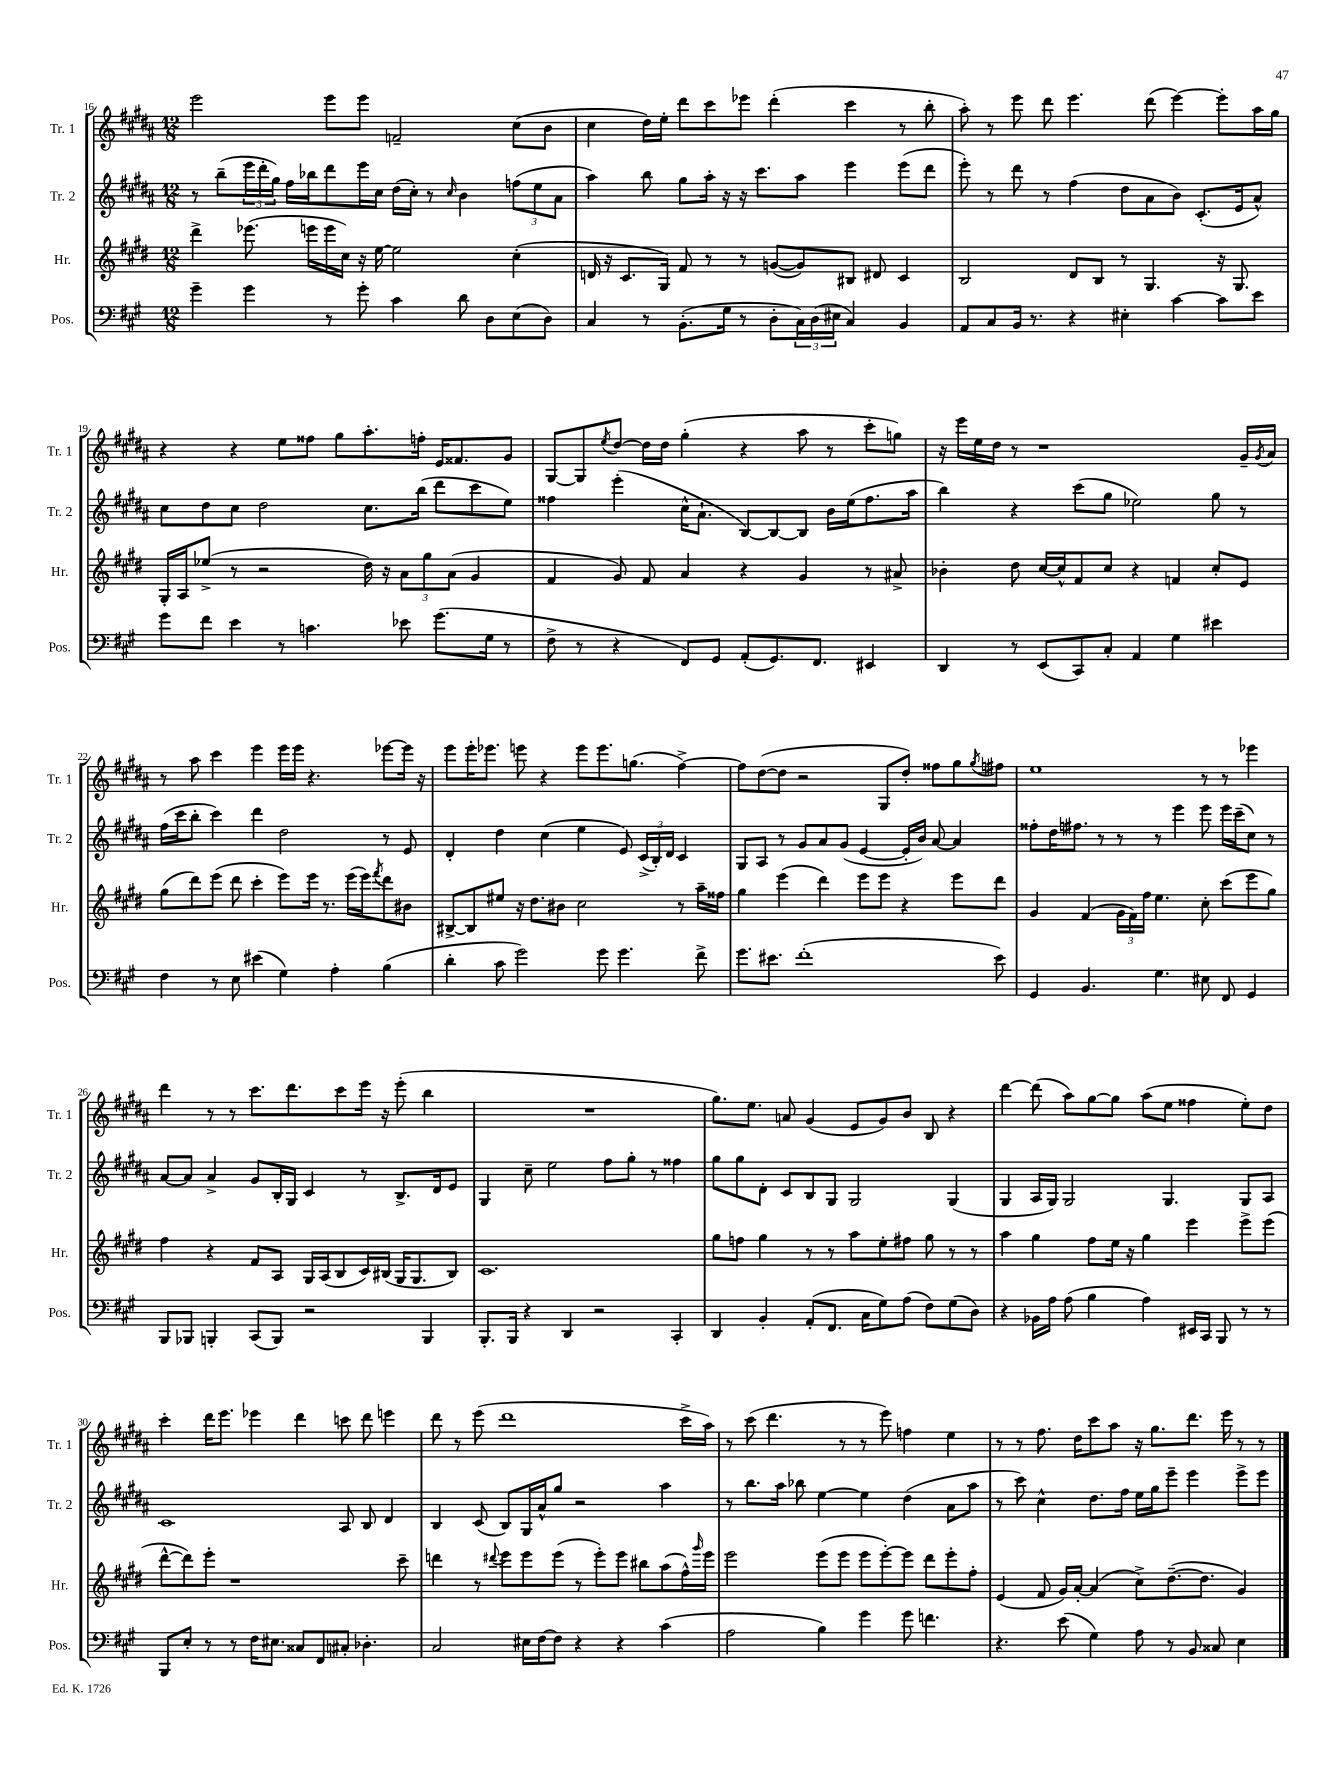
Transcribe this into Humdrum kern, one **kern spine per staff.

**kern	**kern	**kern	**kern
*part4	*part3	*part2	*part1
*staff4	*staff3	*staff2	*staff1
*I"Pos.	*I"Hr.	*I"Tr. 2	*I"Tr. 1
*I'Pos.	*I'Hr.	*I'Tr. 2	*I'Tr. 1
*clefF4	*clefG2	*clefG2	*clefG2
*k[f#c#g#]	*k[f#c#g#d#]	*k[f#c#g#d#a#]	*k[f#c#g#d#a#]
*M12/8	*M12/8	*M12/8	*M12/8
=16	=16	=16	=16
4g#~\	4ddd#^\	8r	2eee\
.	.	(8bb~\L	.
4g#\	(8.eee-X\	24eee\L	.
.	.	24ddd#'\	.
.	.	24gg#\JJ)	.
.	.	16ff#\LL	.
.	16eeen\LL	16bb-X\J	.
8r	16eee\	8ddd#\	8eee\L
.	16cc#\JJ)	.	.
8g#'\	16r	16eee\L	8eee\J
.	[16ee\	16cc#\JJ	.
4c#\	2ee\]	(16dd#\LL	2fn~/
.	.	16cc#'\JJ)	.
.	.	8r	.
.	.	16qqcc#/	.
8d\	.	4b\	.
8D\L	.	.	.
(8E\	(4cc#'\	(12ffn\L	(8cc#\L
.	.	12ee\	.
8D\J)	.	.	8b\J
.	.	12a#\J	.
=17	=17	=17	=17
4C#/	16dn/	4aa#\)	4cc#\
.	16r	.	.
.	8.c#/L	.	.
8r	.	8bb\	16dd#\LL)
.	16G#/Jk)	.	16ee'\JJ
(8.BB'\L	8f#/	8gg#\L	8ddd#\L
.	8r	16aa#'\Jk	8ccc#\
16G#\Jk	.	16r	.
8r	8r	16r	8eee-X\J
.	.	8.ccc#\L	.
8D'\L	([8gn/L	.	(4ddd#'\
24C#\L)	8g/])	8aa#\J	.
(24D\	.	.	.
24E#X\JJ	.	.	.
4C#/)	8B#X/J	4eee\	4ccc#\
.	8d#X/	.	.
4BB/	4c#/	(8eee\L	8r
.	.	8ddd#\J	8bb'\
=18	=18	=18	=18
8AA/L	2B/	8eee'\)	8aa#'\)
8C#/	.	8r	8r
16BB/Jk	.	8ddd#\	8eee\
8.r	.	.	.
.	.	8r	8ddd#\
4r	8d#/L	(4ff#\	4.eee\
.	8B/J	.	.
4E#X'\	8r	8dd#\L	.
.	4.G#/	8a#\	(8ddd#\
[4c#\	.	8b\J)	[4eee\)
.	.	(8.c#'/L	.
8c#\L]	16r	.	8eee'\L]
.	8.G#/	16e/k	.
8e\J	.	8a#^^/J)	16aa#\L
.	.	.	16gg#\JJ
!!LO:LB:g=z
=19	=19	=19	=19
8g#\L	16G#'/LL	8cc#\L	4r
.	16A/J	.	.
8f#\J	(8ee-X^/J	8dd#\	.
4e\	8r	8cc#\J	4r
.	2r	2dd#\	.
8r	.	.	8ee\L
4.cn\	.	.	8ff##X\J
.	.	.	8gg#\L
.	16dd#\)	8.cc#\L	8.aa#'\
.	16r	.	.
8e-X\	12a\L	.	.
.	.	(16bb\Jk	16ffn'\Jk
.	12gg#\	.	.
(8.g#\L	.	8ddd#\L	16e/KL
.	(12a\J	.	.
.	.	.	8.f##X/
.	4g#/	8ccc#\	.
16G#\Jk	.	.	.
8r	.	8ee\J)	8g#/J
=20	=20	=20	=20
8F#^\	4f#/	4ff##X\	[8G#/L
8r	.	.	8G#/]
.	.	.	8qee/
4r	8g#/)	(4eee'\	[8dd#/J
.	8f#/	.	16dd#\LL]
.	.	.	16dd#\JJ
8FF#/L)	4a/	16cc#^^\KL	(4gg#'\
.	.	8.a#`\J	.
8GG#/J	.	.	.
(8AA'/L	4r	[8B/L)	4r
8.GG#/)	.	8B/_	.
.	4g#/	8B/J]	8aa#\
8.FF#/J	.	.	.
.	.	16b\LL	8r
.	.	(16ee\J	.
4EE#X/	8r	8.ff##\	8ccc#'\L
.	8a#X^/	.	8ggn\J)
.	.	16aa#\Jk	.
=21	=21	=21	=21
4DD/	4b-X'\	4bb\)	16r
.	.	.	16eee\LL
.	.	.	16ee\
.	.	.	16dd#\JJ
8r	8dd#\	4r	8r
(8EE/L	[16cc#/LL	.	1r
.	16cc#^^/J]	.	.
8CC#/)	8f#/	(8ccc#\L	.
8C#'/J	8cc#/J	8gg#\J	.
4AA/	4r	2ee-X\)	.
4G#\	4fn/	.	.
4e#X\	8cc#'/L	8gg#\	.
.	8e/J	8r	16g#~/LL
.	.	.	8qg#/
.	.	.	16a#/JJ
!!LO:LB:g=z
=22	=22	=22	=22
4F#\	(8gg#\L	(16ff#\LL	8r
.	.	16ccc#\J	.
.	8ddd#\)	8bb'\J	8aa#\
8r	(8eee\J	4ccc#\)	4ccc#\
8E\	8ddd#\	.	.
(4e#X\	4ccc#'\	4ddd#\	4eee\
4G#\)	8eee\L)	2dd#\	16eee\LL
.	.	.	16eee\JJ
.	16eee\Jk	.	4.r
.	8.r	.	.
4A'\	.	.	.
.	(16eee\LL	.	.
.	16eee\J)	.	.
.	8qfff#/	.	.
(4B\	8ddd#\	8r	[8eee-X\L
.	8b#X\J	8e/	16eee-\Jk]
.	.	.	16r
=23	=23	=23	=23
4d'\	[8B#X^/L	4d#'/	8eee\L
.	8B#/]	.	16eee'\K
.	.	.	8.eee-X\J
8c#\	8ee#X/J	4dd#\	.
2g#\)	16r	.	8eeen\
.	8.dd#\L	.	.
.	.	(4cc#\	4r
.	8b#X\J	.	.
.	2cc#\	4ee\	8eee\L
8g#\	.	.	8.eee\
4.g#\	.	8e/)	.
.	.	.	(8.ggn\J
.	.	(24c#^/LL	.
.	.	24B'/)	.
.	.	24d#/JJ	.
.	8r	4c#/	[4ff#^\)
8f#^\	16aa~\LL	.	.
.	16ff##X\JJ	.	.
=24	=24	=24	=24
8.g#\L	4gg#\	8G#/L	8ff#\L]
.	.	8A#/J	([8dd#\
8.e#X\J	.	.	.
.	(4eee\	8r	8dd#\J]
(1f#'	.	8g#/L	2r
.	4ddd#\)	8a#/	.
.	.	(8g#/J	.
.	8eee\L	[4e/	.
.	8eee\J	.	8G#/L
.	4r	16e'/LL]	8dd#'/J)
.	.	16b/JJ)	.
.	.	[8a#/	8ff##X\L
.	8eee\L	4a#/]	8gg#\
.	.	.	8qgg#/
8e#\)	8ddd#\J	.	8ff#X\J
=25	=25	=25	=25
4GG#/	4g#/	8ff##X'\L	1ee
.	.	16dd#\K	.
.	.	8.ff#X\J	.
4.BB/	(4f#/	.	.
.	.	8r	.
.	24g#\LL	8r	.
.	24f#\)	.	.
.	24ff#\JJ	.	.
4.G#\	4.ee\	8r	.
.	.	4eee\	.
8E#X\	8cc#'\	8eee\	8r
8FF#/	(8ccc#\L	16eee\LL	8r
.	.	(16ccc#~\J	.
4GG#/	8eee\	8cc#\J)	4eee-X\
.	8gg#\J)	8r	.
!!LO:LB:g=z
=26	=26	=26	=26
8BBB/L	4ff#\	[8a#/L	4ddd#\
8BBB-X/J	.	8a#/J]	.
4BBBn'/	4r	4a#^/	8r
.	.	.	8r
(8CC#/L	8f#/L	8g#/L	8.ccc#\L
8BBB/J)	8A/J	16B'/L	.
.	.	16G#/JJ	8.ddd#\
2r	16G#/LL	4c#/	.
.	(16A/J	.	.
.	8B/	.	8ccc#\
.	16c#/L)	8r	16eee\Jk
.	(16B#X/JJ	.	16r
.	16G#/KL	8.B^/L	(8eee'\
.	8.G#/	.	.
4BBB/	.	.	4bb\
.	.	16d#/k	.
.	8B#/J)	8e/J	.
=27	=27	=27	=27
8.BBB'/L	1.c#	4G#/	1.r
16BBB/Jk	.	.	.
4r	.	8cc#~\	.
.	.	2ee\	.
4DD/	.	.	.
2r	.	.	.
.	.	8ff#\L	.
.	.	8gg#'\J	.
.	.	8r	.
4CC#'/	.	4ff##X\	.
=28	=28	=28	=28
4DD/	8gg#\L	8gg#\L	8.gg#\L)
.	8ffn\J	8gg#\	.
.	.	.	8.ee\J
4BB'/	4gg#\	8d#'\J	.
.	.	8c#/L	8an/
(8AA'/L	8r	8B/	(4g#/
8.FF#/J	8r	8G#/J	.
.	8aa\L	2G#/	8e/L
16C#\KL	.	.	.
8G#\)	8ee'\	.	8g#/)
(8A\J	8ff#X\J	.	8b/J
8F#\L)	8gg#\	.	8B/
(8G#\	8r	(4G#/	4r
8D\J)	8r	.	.
=29	=29	=29	=29
4r	4aa\	4G#/	[4ddd#\
16BB-X\LL	4gg#\	16A#/LL	(8ddd#\]
16A\JJ	.	16G#/JJ)	.
(8A\	.	2G#/	8aa#\L)
4B\	8ff#\L	.	[8gg#\
.	16ee\Jk	.	8gg#\J]
.	16r	.	.
4A\)	4gg#\	.	(8aa#\L
.	.	4.G#/	8ee\J
16EE#X/LL	4eee\	.	4ff##X\
16CC#/JJ	.	.	.
8BBB/	.	.	.
8r	8eee^\L	8G#/L	8ee'\L)
8r	(8eee\J	8A#/J	8dd#\J
!!LO:LB:g=z
=30	=30	=30	=30
8BBB/L	[8ddd#^^\L	1c#	4ccc#'\
8E'/J	8ddd#\])	.	.
8r	8eee'\J	.	16ddd#\KL
.	.	.	8.eee\J
8r	1r	.	.
16F#\KL	.	.	4eee-X\
8.E#X\J	.	.	.
8C##X/L	.	.	4ddd#\
8FF#/	.	.	.
8C#X'/J	.	8A#/	8cccn\
4.D-X'\	.	8B/	8ddd#\
.	.	4d#/	4eeen\
.	8ccc#~\	.	.
=31	=31	=31	=31
2C#/	4dddn\	4B/	8ddd#\
.	.	.	8r
.	8r	(8c#/	(8eee\
.	8qqddd#X/	.	.
.	8eee\L	8B/L)	1ddd#
16E#X\LL	8eee\	16G#/L	.
[16F#\J	.	16a#^^/J	.
8F#\J]	(8eee\J	8gg#/J	.
4r	8r	2r	.
.	8eee'\L)	.	.
4r	8eee\J	.	.
.	8bb#X\L	.	.
(4c#\	(8aa\	4aa#\	.
.	16ff#^^\L)	.	16ccc#^\LL
.	16qqggg#/	.	.
.	16eee\JJ	.	16aa#\JJ)
=32	=32	=32	=32
2A\	2eee\	8r	8r
.	.	8.bb\L	(8ccc#\
.	.	.	4.ddd#\
.	.	16aa#\Jk	.
.	.	8bb-X\	.
4B\)	(8eee\L	[4ee\	.
.	8eee\J	.	8r
4g#\	8eee\L	4ee\]	8r
.	[8eee'\)	.	8eee\)
8g#\	8eee\J]	(4dd#\	4ffn\
4.fn\	8ddd#\L	.	.
.	8eee'\	8a#\L	4ee\
.	8ff#'\J	8aa#\J	.
=33	=33	=33	=33
4.r	(4e/	8r	8r
.	.	8ccc#\)	8r
.	8f#/	4cc#^^\	8.ff#\
(8e\	16g#/LL)	.	.
.	[16a'/JJ	.	16dd#\KL
4G#\)	(4a/]	8.dd#\L	8ccc#\
.	.	.	8aa#\J
.	.	16ff#\Jk	.
8A\	8cc#^\L)	16ee\LL	16r
.	.	16gg#\J	8.gg#\L
8r	([8.dd#~\	8eee~\J	.
8BB/	.	4eee\	8.ddd#\J
.	8.dd#\J]	.	.
8C##X/	.	.	.
.	.	.	16eee\
4E\	4g#/)	8eee^\L	8r
.	.	8eee\J	8r
==	==	==	==
*-	*-	*-	*-
